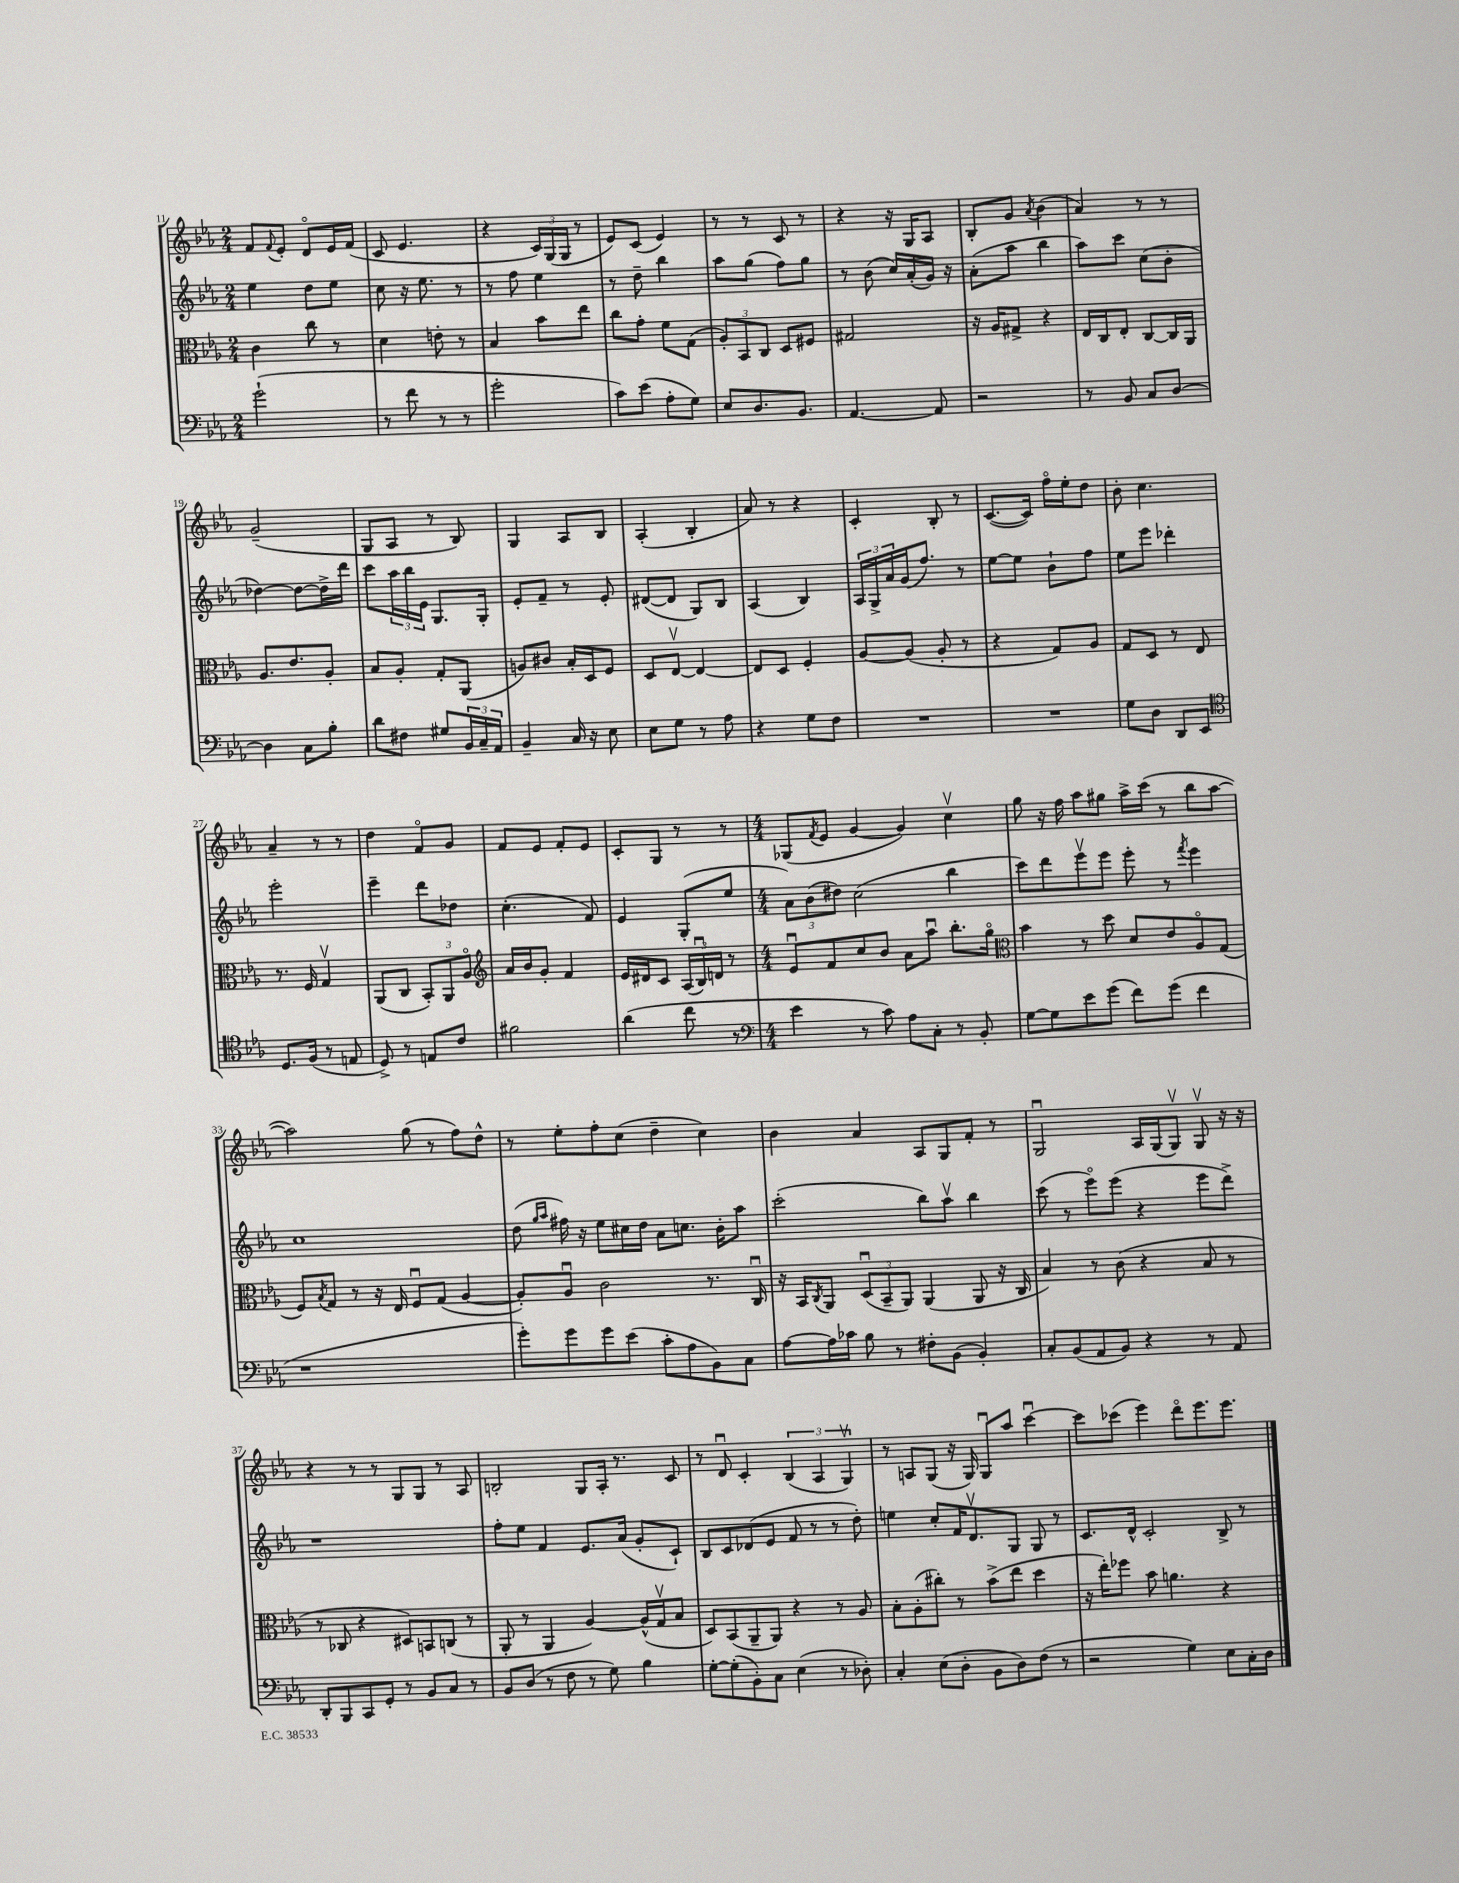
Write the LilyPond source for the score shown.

<<
\new StaffGroup <<
\new Staff = "s0" {
    \clef treble \key ees \major \numericTimeSignature \time 2/4
    f'8 \appoggiatura { f'8 } ees'8-. d'8\flageolet ees'16 f'16( |
    c'8 ees'4. |
    r4 \tuplet 3/2 { c'16) g16( g16 } r8 |
    ees'8) c'8( ees'4) |
    r8 r8 c'8 r8 |
    r4 r16 g16 aes8 |
    bes8-. g'8 \acciaccatura { aes'8 } bes'4( |
    aes'4) r8 r8 |
    g'2--( |
    g8 aes8 r8 bes8) |
    g4 aes8 bes8 |
    aes4-.( bes4-. |
    aes'8) r8 r4 |
    c'4-. bes8-. r8 |
    c'8.~( c'16) f''16\flageolet ees''16-. d''8 |
    bes'8-. c''4. |
    aes'4-- r8 r8 |
    d''4 f'8\flageolet g'8 |
    f'8 ees'8 f'8-. ees'8 |
    c'8-. g8 r8 r8 |
    \numericTimeSignature \time 4/4 ges8( \acciaccatura { f'8 } ees'8 g'4~ g'4) c''4\upbow |
    g''8 r16 f''16 aes''8 gis''8 aes''16-> c'''16( r8 bes''8 aes''8~ |
    aes''2) g''8( r8 f''8) d''8-^ |
    r8 ees''8-. f''8-. c''8( d''4-- c''4) |
    bes'4 aes'4 aes8 g8 f'8-. r8 |
    g2\downbow aes16 g16( g8\upbow) g8\upbow r16 r16 |
    r4 r8 r8 g8 g8 r8 aes8 |
    b2-. g8 aes16-. r8. c'8 |
    r8 d'8\downbow c'4-. \tuplet 3/2 { bes4( aes4 g4\upbow) } |
    r8 a8 g8( r16 g16) g8\downbow aes''8 c'''4~\downbow |
    c'''8 ces'''8( ees'''4) d'''8\flageolet ees'''8. ees'''8. \bar "|." |
}
\new Staff = "s1" {
    \clef treble \key ees \major \numericTimeSignature \time 2/4
    ees''4 d''8 ees''8 |
    c''8 r16 ees''8. r8 |
    r8 f''8 ees''4 |
    r8 d''8-- bes''4 |
    aes''8 g''8( f''8) g''8 |
    r8 bes'8( c''16) aes'16-.( g'16) r16 |
    aes'8-.( aes''8 bes''4 |
    aes''8) c'''8 c''8( bes'8-. |
    des''4~) des''8~ des''16-> d'''16 |
    c'''8 \tuplet 3/2 { aes''16 bes''16 ees'16 } g8. g16-. |
    ees'8-. f'8-- r8 ees'8-. |
    dis'8~( dis'8 g8) bes8 |
    aes4( bes4) |
    \tuplet 3/2 { aes16 g16-> aes'16 } g'16( f''8.) r8 |
    ees''8~ ees''8 bes'8-! f''8 |
    ees''8 ees'''8 des'''4-. |
    ees'''2-. |
    ees'''4-- d'''8 des''8 |
    c''4.-.( f'8) |
    ees'4 g8-.( ees''8 |
    \numericTimeSignature \time 4/4 \tuplet 3/2 { aes'8) bes'8( dis''8) } c''2( bes''4 |
    c'''8) d'''8 ees'''8\upbow ees'''8 ees'''8-. r8 \acciaccatura { f'''8 } ees'''4 |
    c''1 |
    d''8( \grace { g''16 aes''16 } fis''16) r16 ees''8 cis''16 d''16 aes'8 c''8. bes'16-. aes''8 |
    c'''2-.( bes''8) aes''8\upbow bes''4 |
    c'''8( r8 ees'''8\flageolet) ees'''8( r4 ees'''8 d'''8->) |
    r1 |
    f''8-. ees''8 f'4 ees'8. aes'16( g'8-. c'8-!) |
    bes8 c'8 des'8( ees'8 f'8 r8 r8 d''8-.) |
    e''4 c''8-. f'16 d'8.\upbow g8 g8 r8 |
    c'8. d'16-^ c'2-. bes8-> r8 \bar "|." |
}
\new Staff = "s2" {
    \clef alto \key ees \major \numericTimeSignature \time 2/4
    c'4 c''8 r8 |
    d'4 e'8-. r8 |
    bes4 bes'8 ees''8 |
    c''8 g'8-. f'8 g8( |
    \tuplet 3/2 { aes8-.) bes,8 c8 } d8 fis8 |
    gis2 |
    r16 aes16 gis8-> r4 |
    ees16 c16 ees8-. c8~ c16 aes,16 |
    aes8. ees'8. aes8-. |
    bes8 aes8-. g8-. aes,8( |
    a8) cis'8 bes16-. d16 f8 |
    d8 ees8~\upbow ees4~ |
    ees8 d8 f4-. |
    aes8~ aes8( aes8-. r8 |
    r4 g8) aes8 |
    g8 d8 r8 ees8 |
    r8. f16 g4\upbow |
    aes,8( c8 \tuplet 3/2 { bes,8-.) aes,8 aes8\flageolet } |
    \clef treble aes'16 bes'16 g'8-. f'4 |
    ees'16 dis'16 c'8 \tuplet 3/2 { aes16( bes16\downbow) d'16 } r8 |
    \numericTimeSignature \time 4/4 ees'8\downbow f'8 c''8 bes'8 aes'8 aes''8\downbow bes''8.-. g''16\flageolet |
    \clef alto bes'4 r8 d''8 d'8 ees'8 aes8\flageolet g8( |
    f8) \acciaccatura { bes8 } g8 r8 r16 ees16 f8\downbow g8( aes4~ |
    aes8-.) aes8\downbow c'2 r8. c16\downbow |
    r16 bes,16 \acciaccatura { c8 } aes,8 \tuplet 3/2 { d8\downbow( bes,8-- aes,8) } aes,4( aes,8 r16 c16 |
    bes4) r8 c'8( r4 bes8 r8 |
    r8 ces8 r4 dis8) b,8 c8( r8 |
    aes,8-. r8 aes,4 aes4~) aes16-^( g16\upbow bes8 |
    d8) bes,8( aes,8-- aes,8) r4 r8 aes8 |
    bes8-. aes8-.( cis''8-.) r8 bes'8->( ees''8 d''4 |
    r16 ees''16-.) fes''8 bes'8 a'4. r4 \bar "|." |
}
\new Staff = "s3" {
    \clef bass \key ees \major \numericTimeSignature \time 2/4
    g'2-!( |
    r8 f'8 r8 r8 |
    g'2-. |
    c'8) ees'8( aes8-. g8) |
    ees8 d8. bes,8. |
    aes,4.~ aes,8 |
    r2 |
    r8 bes,8 c8 d8~ |
    d4 c8 bes8-. |
    d'8 fis8 gis8 \tuplet 3/2 { bes,16 c16-- aes,16 } |
    bes,4-- c16 r16 ees8 |
    ees8 g8 r8 aes8 |
    r4 g8 f8 |
    R2 |
    R2 |
    g8 d8 d,8 ees,8 |
    \clef tenor d8. f16( r8 e8 |
    d8->) r8 e8 c'8 |
    fis'2 |
    aes'4( c''8 r8 |
    \numericTimeSignature \time 4/4 \clef bass ees'4 r8 c'8) aes8 c8-. r8 bes,8-. |
    g8~ g8 ees'8 g'8( f'8) g'8( f'4 |
    r1 |
    g'8-.) g'8 g'8 ees'8( c'8-. aes8 bes,8) c8 |
    aes8~ aes16 ces'16 bes8 r8 fis8-. bes,8( bes,4-.) |
    c8-. bes,8( aes,8 bes,8) r4 r8 aes,8 |
    d,8-. bes,,8 c,8 g,8-. r8 bes,8 c8 r8 |
    bes,8 d8( r8 f8 r8 g8) bes4 |
    g8~-. g8-.( bes,8-.) c8 ees4( r8 des8-.) |
    c4-. ees8( d8-. bes,8 d8) f8( r8 |
    r2 g4) ees8 c16-. d16 \bar "|." |
}
>>
>>
\layout { \context { \Score currentBarNumber = #11 } }
